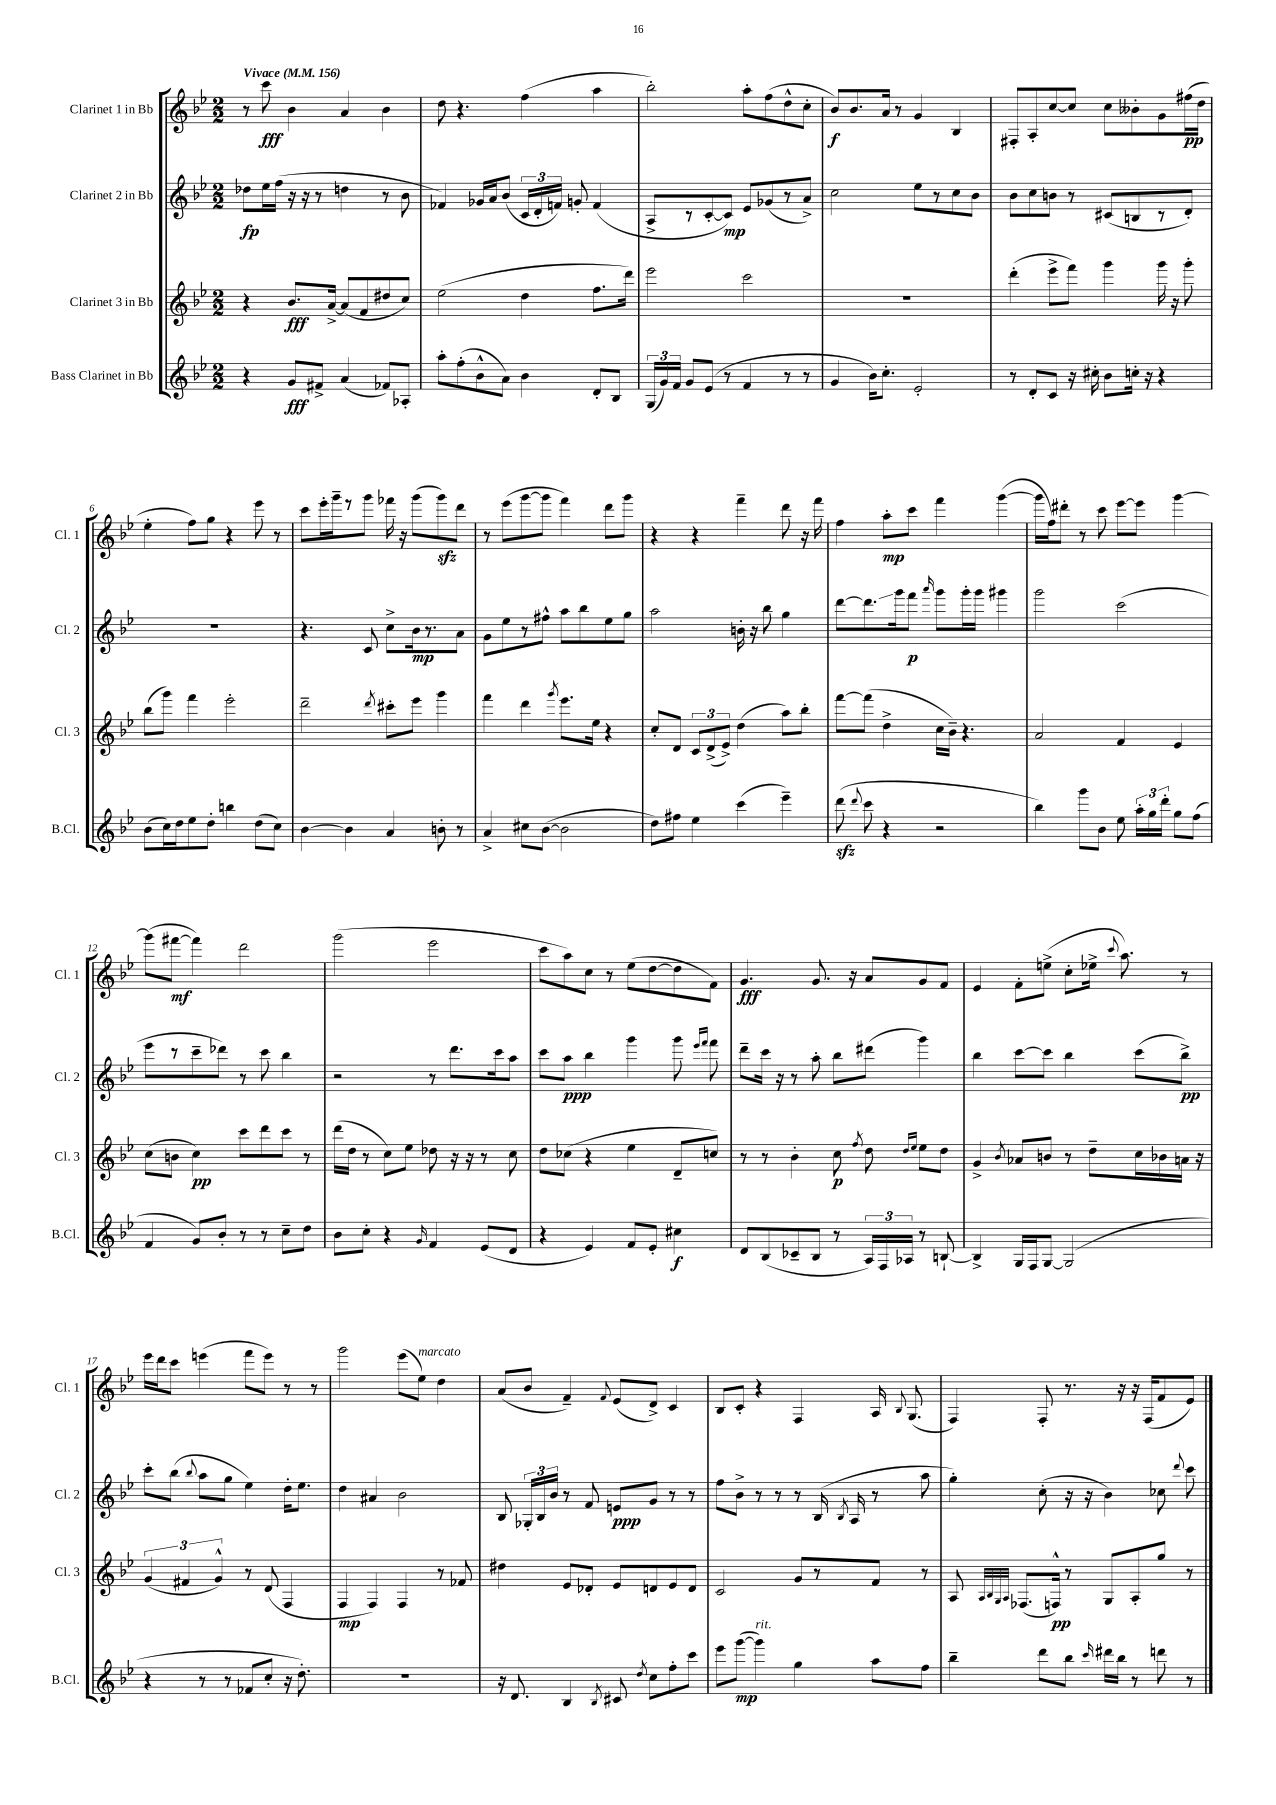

**kern	**kern	**kern	**kern
*staff4	*staff3	*staff2	*staff1
*clefG2	*clefG2	*clefG2	*clefG2
*k[b-e-]	*k[b-e-]	*k[b-e-]	*k[b-e-]
*M2/2	*M2/2	*M2/2	*M2/2
*MM156	*MM156	*MM156	*MM156
4r	4r	8dd-	8r
.	.	16ee-	8ccc
.	.	(16ff	.
8g	8.b-	16r	4b-
.	.	16r	.
8f#^	.	8r	.
.	[16a^	.	.
(4a	(8a]	4dd	4a
.	8f	.	.
8f-)	8dd#	8r	4b-
8A-'	8cc)	8b-	.
=	=	=	=
8aa'	(2ee-	4f-)	8dd
(8ff'	.	.	4.r
8b-^^	.	16g-	.
.	.	16a	.
8a)	.	(8b-	.
4b-	4dd	24c	(4ff
.	.	24d'	.
.	.	24f)	.
.	.	8g'	.
8d'	8.ff	(4f	4aa
8B-	.	.	.
.	16ddd)	.	.
=	=	=	=
(24G	2eee-	8A^	2bb-')
24g)	.	.	.
24f	.	.	.
8g	.	8r	.
(8e-	.	[8c'	.
8r	.	8c])	.
4f	2ccc	8e-	8aa'
.	.	(8g-	(8ff
8r	.	8r	8dd^^
8r	.	8a^)	8cc'
=	=	=	=
4g	1r	2cc	8b-)
.	.	.	8.b-
16b-)	.	.	.
8.cc'	.	.	16a
.	.	.	8r
2e-'	.	8ee-	4g
.	.	8r	.
.	.	8cc	4B-
.	.	8b-	.
=	=	=	=
8r	(4ddd'	8b-	8F#'
8d'	.	8cc	8A'
8c	8eee-^	8b	[8cc
16r	8fff)	8r	8cc]
16cc#'	.	.	.
8b-	4ggg	(8c#	8cc
16cc'	.	8B	8b--'
16r	.	.	.
4r	16ggg	8r	8g
.	16r	.	.
.	8ggg'	8d')	(16ff#
.	.	.	16dd
=	=	=	=
(8b-	(8bb-	1r	4ee-'
16cc)	8ggg)	.	.
16dd	.	.	.
8ee-	4fff	.	8ff)
8dd'	.	.	8gg
4bb	2eee-'	.	4r
(8dd	.	.	8eee-
8cc)	.	.	8r
=	=	=	=
[4b-	2ddd~	4.r	8ccc
.	.	.	16eee-'
.	.	.	16ggg~
4b-]	.	.	8r
.	.	8c	8ggg
.	8qddd	.	.
4a	8ccc#'	8cc^	16fff-
.	.	.	16r
.	8eee-	16b-	(8ggg
.	.	8.r	.
8b'	4ggg	.	8ggg)
8r	.	8a	8ddd
=	=	=	=
4a^	4fff	8g	8r
.	.	8ee-	(8eee-
8cc#	4ddd	8r	[8ggg
([8b-	.	8ff#^^	8ggg]
.	8qggg	.	.
2b-]	8.eee-	8aa	4fff)
.	.	8bb-	.
.	16ee-	.	.
.	4r	8ee-	8ddd
.	.	8gg	8ggg
=	=	=	=
8dd)	8cc'	2aa	4r
8ff#	8d	.	.
4ee-	12c	.	4r
.	(12d^	.	.
.	12e-^)	.	.
(4ccc	(4dd	16b'	4fff~
.	.	16r	.
.	.	8bb-	.
4eee-~)	8aa)	4gg	8ddd
.	8bb-'	.	16r
.	.	.	16fff
=	=	=	=
(8ddd	[8fff	[8ddd	4ff
8qqddd	.	.	.
8ccc	(8fff]	8.ddd]	.
4r	4dd^	.	8aa'
.	.	16ggg	.
.	.	8fff	8ccc
.	.	16qqaaa	.
2r	16cc	8ggg	4fff
.	16b-~)	.	.
.	4.r	16ggg'	.
.	.	16ggg	.
.	.	4ggg#	([4ggg
=	=	=	=
4bb-)	2a	2ggg	16ggg]
.	.	.	16ff)
.	.	.	8ddd#'
8ggg	.	.	8r
8b-	.	.	8ccc
8ee-	4f	(2ccc	[8eee-
24aa'	.	.	8eee-]
24gg	.	.	.
24ddd'	.	.	.
8gg	4e-	.	[4ggg
(8ff	.	.	.
=	=	=	=
4f	(8cc	8eee-	(8ggg]
.	8b	8r	[8fff#
8g)	4cc)	8ccc~	4fff#])
8b-'	.	8ddd-)	.
8r	8ccc	8r	2ddd
8r	8ddd	8ccc	.
8cc~	8ccc	4bb-	.
8dd	8r	.	.
=	=	=	=
8b-	(16ddd	2r	(2ggg
.	16dd	.	.
8cc'	8r	.	.
4r	8cc)	.	.
.	8ee-	.	.
16qqg	.	.	.
4f	8dd-	8r	2eee-
.	16r	8.ddd	.
.	16r	.	.
(8e-	8r	.	.
.	.	16ccc	.
8d	8cc	8aa	.
=	=	=	=
4r	8dd	8ccc	8ccc
.	(8cc-	8aa	8aa)
4e-)	4r	4bb-	8cc
.	.	.	8r
8f	4ee-	4ggg	(8ee-
8e-'	.	.	[8dd
4cc#	8d~	8ggg	8dd]
.	.	16qqeee-	.
.	.	16qqfff	.
.	8cc)	8fff	8f)
=	=	=	=
8d	8r	8ddd~	4.g
(8B-	8r	16ccc	.
.	.	16r	.
8c-~	4b-'	8r	.
8B-	.	8aa'	8.g
8r	8cc	8bb-	.
.	.	.	16r
.	8qff	.	.
24A)	8dd	(8ddd#	8a
24F	.	.	.
24A-	.	.	.
.	16qqdd	.	.
.	16qqee-	.	.
8r	8ee-	4ggg)	8g
[8B`	8dd	.	8f
=	=	=	=
4B^]	4g^	4bb-	4e-
.	8qb-	.	.
16G	8a-	[8ccc	8f'
16F	.	.	.
[8G	8b	8ccc]	(8ee^
(2G]	8r	4bb-	8cc'
.	8dd~	.	16ee-^
.	.	.	8qqccc
.	.	.	8.aa)
.	16cc	(8ccc	.
.	16b-	.	.
.	16a	8bb-^)	8r
.	16r	.	.
=	=	=	=
4r	(6g	8ccc'	16eee-
.	.	.	16ddd
.	.	(8bb-	8ccc
.	6f#	.	.
.	.	8qqbb-	.
8r	.	8aa	(4eee
.	6g^^)	.	.
8r	.	8gg	.
8f-	8r	4ee-)	8fff
8cc'	(8d	.	8eee)
16r	4F	16dd'	8r
8.dd')	.	8.ee-	.
.	.	.	8r
=	=	=	=
1r	4F	4dd	2ggg
.	4F)	4a#	.
.	4F	2b-	(8eee-
.	.	.	8ee-)
.	8r	.	4dd
.	8f-	.	.
=	=	=	=
16r	4dd#	8B-	(8a
8.d	.	.	.
.	.	24G-'	8b-
.	.	24B-	.
.	.	24b-	.
4B-	8e-	8r	4f~)
.	8d-'	8f	.
8qB-	.	.	8qqf
8c#	8e-	8e	(8e-
8qdd	.	.	.
8cc	8d	8g	8d^)
8ff'	8e-	8r	4c
8ccc	8d	8r	.
=	=	=	=
8eee-	2c	8ff	8B-
([8ggg	.	8b-^	8c'
4ggg])	.	8r	4r
.	.	8r	.
4gg	8g	8r	4F
.	8r	(16B-	.
.	.	8qB-	.
.	.	16A	.
8aa	8f	8r	16A
.	.	.	8qqB-
.	.	.	(8.G
8ff	8r	8aa	.
=	=	=	=
4bb-~	8A	4gg')	4F)
.	32qqA	.	.
.	32qqB-	.	.
.	32qqG	.	.
.	32qqA	.	.
.	(8.F-	.	.
8ddd	.	(8cc'	8F'
.	16F^^)	.	.
8bb-	8r	16r	8.r
.	.	16r	.
16qqccc	.	.	.
16ddd#	8G	4b-)	.
16bb-	.	.	16r
8r	8A'	.	16r
.	.	.	(16F
8ddd	8gg	8cc-	8f
.	.	8qqddd	.
8r	8r	8ccc	8e-)
==	==	==	==
*-	*-	*-	*-
